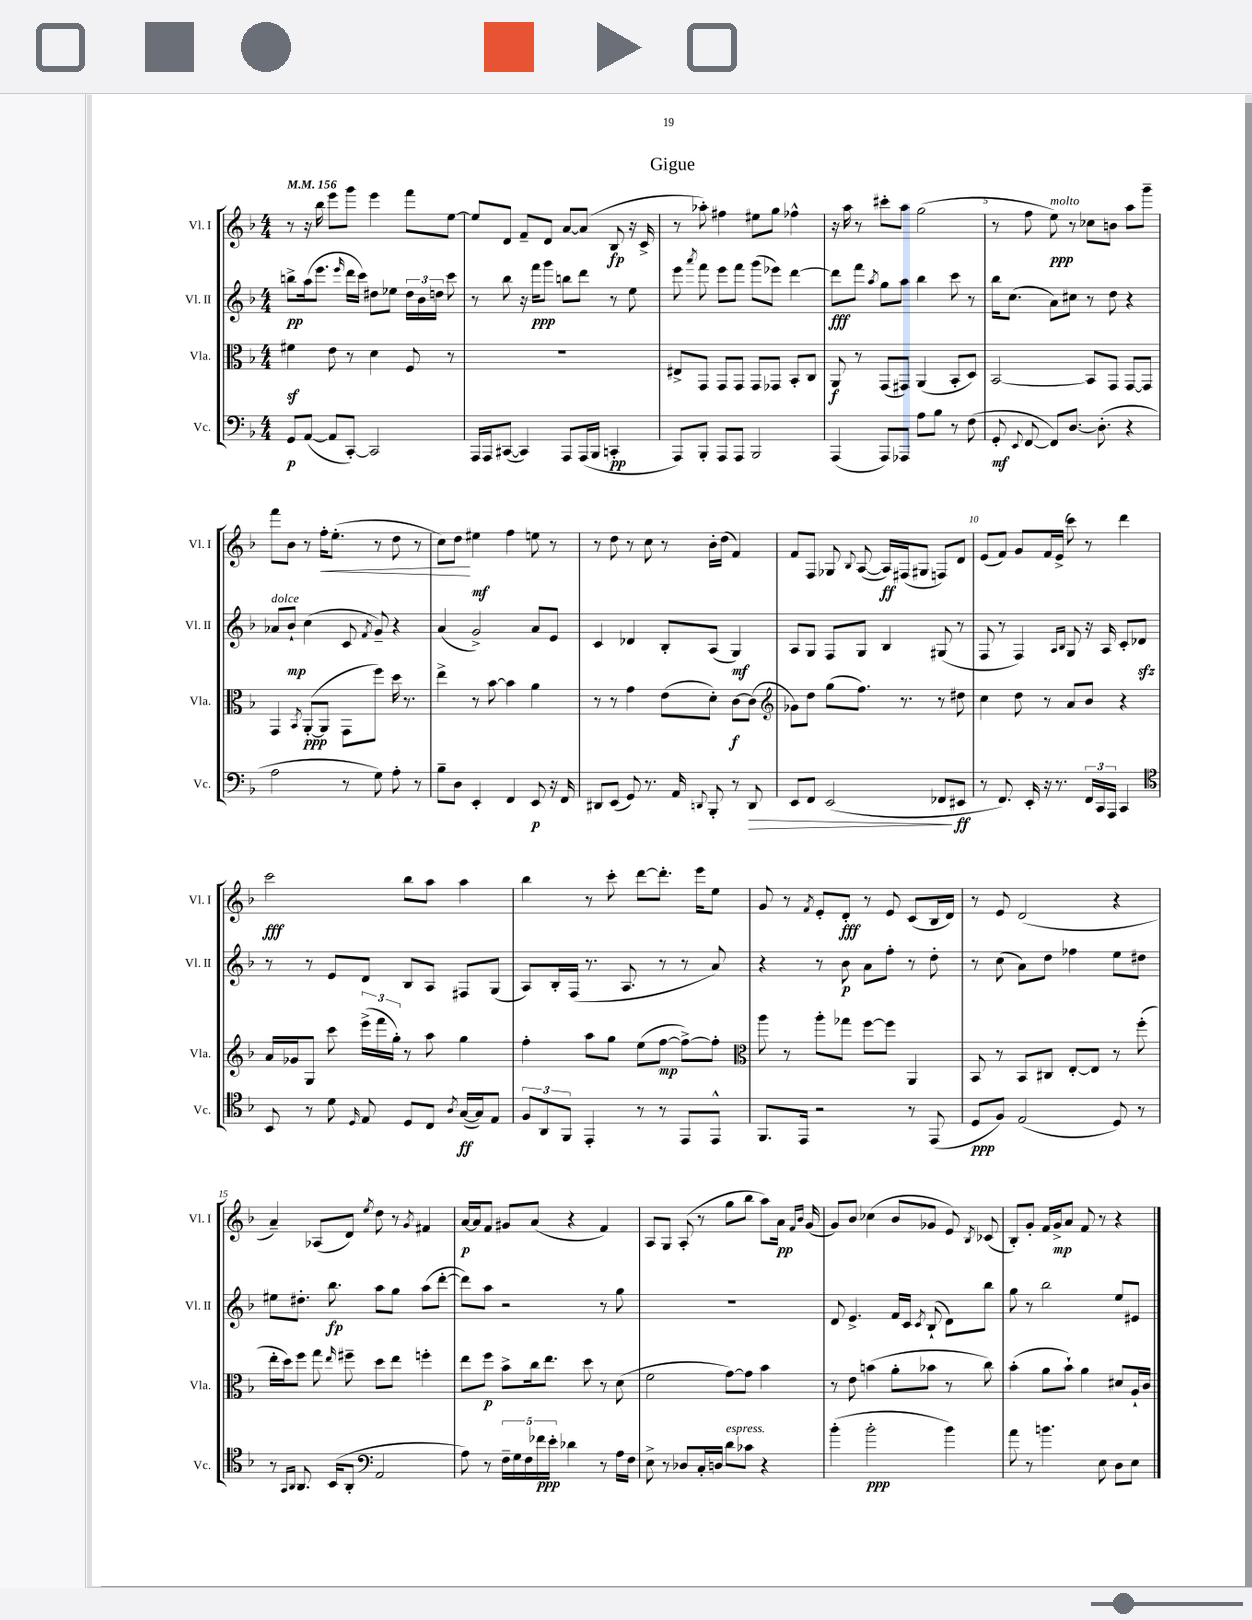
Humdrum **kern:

**kern	**dynam	**kern	**dynam	**kern	**dynam	**kern	**dynam
*part4	*part4	*part3	*part3	*part2	*part2	*part1	*part1
*staff4	*staff4	*staff3	*staff3	*staff2	*staff2	*staff1	*staff1
*I"Vc.	*	*I"Vla.	*	*I"Vl. II	*	*I"Vl. I	*
*I'Vc.	*	*I'Vla.	*	*I'Vl. II	*	*I'Vl. I	*
*clefF4	*	*clefC3	*	*clefG2	*	*clefG2	*
*k[b-]	*	*k[b-]	*	*k[b-]	*	*k[b-]	*
*M4/4	*	*M4/4	*	*M4/4	*	*M4/4	*
*MM156	*	*MM156	*	*MM156	*	*MM156	*
=1	=1	=1	=1	=1	=1	=1	=1
8GG/L	p	4f#Xz\	.	8bbn^\L	pp	8r	.
([8AA/J	.	.	.	(16aa\k	.	16r	.
.	.	.	.	8.eee\J	.	16bb-\	.
8AA/L]	.	8e\	.	.	.	8eee\L	.
.	.	.	.	16qqeee/	.	.	.
[8CC'/J)	.	8r	.	16ddd\LL	.	8ggg\J	.
.	.	.	.	16ccc\JJ)	.	.	.
2CC/]	.	4d\	.	8dd#X\L	.	4eee\	.
.	.	.	.	8ee-X\J	.	.	.
.	.	8F/	.	24dd#\LL	.	8fff\L	.
.	.	.	.	24b-\	.	.	.
.	.	.	.	24ddn\JJ	.	.	.
.	.	8r	.	8ccc\	.	[8ee\J	.
=2	=2	=2	=2	=2	=2	=2	=2
16AAA/LL	.	1r	.	8r	.	8ee/L]	.
16AAA/J	.	.	.	.	.	.	.
([8CC#X/J	.	.	.	8bb-\	.	8d/J	.
4CC#/])	.	.	.	16r	.	8f~/L	.
.	.	.	.	16fff\KL	ppp	.	.
.	.	.	.	8ggg\J	.	8d/J	.
8AAA/L	.	.	.	8bbn\L	.	[8a/L	.
(16AAA/L	.	.	.	8ddd\J	.	(8a/J]	.
16BBB-/JJ	.	.	.	.	.	.	.
4CCn'/	pp	.	.	8r	.	8B-/	fp
.	.	.	.	8ee\	.	16r	.
.	.	.	.	.	.	16c^/	.
=3	=3	=3	=3	=3	=3	=3	=3
8AAA/L)	.	8E#X^/L	.	8eee\	.	8r	.
.	.	.	.	8qaaa/	.	.	.
8BBB-'/J	.	8GG/J	.	8fff\	.	8aa-X'\)	.
8AAA/L	.	8GG/L	.	8eee\L	.	4ff#X\	.
8AAA/J	.	8GG/J	.	8fff\J	.	.	.
2BBB-/	.	8GG/L	.	(8ggg\L	.	8ee#X\L	.
.	.	8GG-X/J	.	8eee-X\J)	.	8gg\J	.
.	.	8BB-'/L	.	[4ddd\	.	4ff-X^^\	.
.	.	8C/J	.	.	.	.	.
=4	=4	=4	=4	=4	=4	=4	=4
(4AAA/	.	8AA/	f	8ddd\L]	fff	16r	.
.	.	.	.	.	.	16aa\	.
.	.	8r	.	8fff\J	.	8r	.
.	.	.	.	8qaa/	.	.	.
8AAA/L)	.	(8GG/L	.	8gg\L	.	8ccc#X'\L	.
8AAA-X/J	.	8GG#X/J)	.	8aa\J	.	8aa\J	.
8A\L	.	(4AA/	.	4bb-\	.	(2gg\	.
8B-\J	.	.	.	.	.	.	.
8r	.	8BB-'/L	.	8ccc\	.	.	.
(8F\	.	8D/J)	.	8r	.	.	.
=5	=5	=5	=5	=5	=5	=5	=5
8GG'/	mf	[2BB-/	.	16bb-\KL	.	8r	.
.	.	.	.	(8.cc\J	.	.	.
8qqEE/	.	.	.	.	.	.	.
[8FF/	.	.	.	.	.	8ff\	.
!	!	!	!	!	!	!LO:TX:a:i:t=molto	!
8FF/L])	.	.	.	8a\L)	.	8ee\)	ppp
[8.D/J	.	.	.	8cc#X\J	.	8r	.
.	.	8BB-/L]	.	8r	.	8cc-X\L	.
(8.D'\]	.	.	.	.	.	.	.
.	.	8GG/J	.	8dd\	.	8bn\J	.
4r	.	[8GG/L	.	4r	.	8aa\L	.
.	.	8GG/J]	.	.	.	8ggg~\J	.
!!LO:LB:g=z
=6	=6	=6	=6	=6	=6	=6	=6
!	!	!	!	!LO:TX:a:i:t=dolce	!	!	!
2A\	.	4GG/	.	8a-X/L	.	8fff\L	.
.	.	.	.	8b-`/J	mp	8b-\J	.
.	.	8qBB-/	.	.	.	.	.
.	.	([8AA'/L	ppp	(4cc\	.	8r	.
!	!	!	!	!	!	!	!LO:HP:b
.	.	8AA/J]	.	.	.	16ff'\KL	<
.	.	.	.	.	.	(8.ee'\J	.
8r	.	8GG\L	.	8c/	.	.	.
.	.	.	.	8qf/	.	.	.
8G\)	.	8ff\J)	.	8g~/)	.	8r	.
8A'\	.	16dd\	.	4r	.	8dd\	.
.	.	8.r	.	.	.	.	.
8r	.	.	.	.	.	8r	.
=7	=7	=7	=7	=7	=7	=7	=7
8B-~\L	.	4ee^\	.	(4a/	.	8cc\L)	.
8D\J	.	.	.	.	.	8dd\J	.
4EE'/	.	8r	.	2g^/)	.	4ee#X\	[ mf
.	.	[8b-\	.	.	.	.	.
4FF/	.	4b-\]	.	.	.	4ff\	.
8EE/	p	4a\	.	8a/L	.	8een\	.
16r	.	.	.	8e/J	.	8r	.
16FF/	.	.	.	.	.	.	.
=8	=8	=8	=8	=8	=8	=8	=8
8DD#X/L	.	8r	.	4c/	.	8r	.
(8EE/J	.	8r	.	.	.	8dd\	.
8GG/)	.	4g\	.	4d-X/	.	8r	.
8.r	.	.	.	.	.	8cc\	.
.	.	(8e\L	.	8B-'/L	.	8r	.
16AA/	.	.	.	.	.	.	.
8qqDDn/	.	.	.	.	.	.	.
8BBB-'/	.	8d'\J)	.	(8A/J	.	16b-'\LL	.
.	.	.	.	.	.	(16dd\JJ	.
8r	.	[8c\L	f	4G/)	mf	4f/)	.
!	!LO:HP:b	!	!	!	!	!	!
8DD/	>	(8c\J]	.	.	.	.	.
=9	=9	=9	=9	=9	=9	=9	=9
*	*	*clefG2	*	*	*	*	*
8EE/L	.	8g-X\L)	.	8A/L	.	8f/L	.
8FF/J	.	8dd\J	.	8G/J	.	8F/J	.
(2EE/	.	(8gg\L	.	8F/L	.	8G-X/	.
.	.	.	.	.	.	8qqB-/	.
.	.	8.ff\J)	.	8G/J	.	([8A/	.
.	.	.	.	4B-/	.	16A/LL])	ff
.	.	8.r	.	.	.	(16F#X/J	.
.	.	.	.	.	.	8G#X/J	.
8FF-X/L	.	8r	.	(8G#X/	.	8Fn/L)	.
8EE#X/J	] ff	8dd#X\	.	8r	.	8d/J	.
=10	=10	=10	=10	=10	=10	=10	=10
8r	.	4cc\	.	8F/	.	(8e/L	.
8.FF/)	.	.	.	8r	.	8f/J)	.
.	.	8dd\	.	4F/)	.	8g/L	.
16EE'/	.	.	.	.	.	.	.
16r	.	8r	.	.	.	16f/L	.
8.r	.	.	.	.	.	(16e^/JJ	.
.	.	.	.	16qqA/LL	.	.	.
.	.	.	.	16qqB-/JJ	.	.	.
.	.	8a/L	.	8G/	.	8ccc\)	.
24FF/LL	.	8b-/J	.	16r	.	8r	.
24CC/	.	.	.	.	.	.	.
.	.	.	.	16A/	.	.	.
24AAA/JJ	.	.	.	.	.	.	.
4CC/	.	4r	.	8c'/L	.	4ddd\	.
.	.	.	.	8d-Xzz/J	.	.	.
!!LO:LB:g=z
=11	=11	=11	=11	=11	=11	=11	=11
*clefC4	*	*	*	*	*	*	*
8BB-/	.	16a/LL	.	8r	.	2ccc\	fff
.	.	16g-X/J	.	.	.	.	.
8r	.	8G/J	.	8r	.	.	.
8d\	.	8ccc\	.	8e/L	.	.	.
16qqD/	.	.	.	.	.	.	.
8E/	.	(24eee^\LL	.	8d/J	.	.	.
.	.	24fff\	.	.	.	.	.
.	.	24gg'\JJ)	.	.	.	.	.
8D/L	.	8r	.	8B-/L	.	8bb-\L	.
8C/J	.	8aa\	.	8A/J	.	8aa\J	.
8qA/	.	.	.	.	.	.	.
([16G/LL	ff	4gg\	.	8F#X/L	.	4aa\	.
16G/J])	.	.	.	.	.	.	.
8E/J	.	.	.	(8G/J	.	.	.
=12	=12	=12	=12	=12	=12	=12	=12
12F/L	.	4ff'\	.	8A/L)	.	4bb-\	.
12AA/	.	.	.	.	.	.	.
.	.	.	.	16B-'/L	.	.	.
12FF/J	.	.	.	.	.	.	.
.	.	.	.	(16F/JJ	.	.	.
4EE'/	.	8aa\L	.	8.r	.	8r	.
.	.	8gg\J	.	.	.	8ccc'\	.
.	.	.	.	8.A/	.	.	.
8r	.	(8ee\L	.	.	.	[8ddd\L	.
8r	.	[8ff\J	mp	8r	.	8.ddd'\J]	.
8EE/L	.	8ff^\L_)	.	8r	.	.	.
.	.	.	.	.	.	16eee\KL	.
8EE^^/J	.	8ff'\J]	.	8a/)	.	8ee\J	.
=13	=13	=13	=13	=13	=13	=13	=13
*	*	*clefC3	*	*	*	*	*
8.FF/L	.	8aa\	.	4r	.	8g/	.
.	.	8r	.	.	.	8r	.
16EE/Jk	.	.	.	.	.	.	.
.	.	.	.	.	.	8qf/	.
2r	.	8aa'\L	.	8r	.	8e'/L	.
.	.	8gg-X\J	.	8b-\	p	8d'/J	fff
.	.	[8ff\L	.	8a\L	.	8r	.
.	.	8ff\J]	.	8ff'\J	.	8e/	.
8r	.	4AA/	.	8r	.	(8c/L	.
(8EE/	.	.	.	8dd'\	.	16B-/L	.
.	.	.	.	.	.	16d/JJ)	.
=14	=14	=14	=14	=14	=14	=14	=14
8D/L	ppp	8BB-/	.	8r	.	8r	.
8F/J)	.	8r	.	(8cc\	.	8e/	.
(2E/	.	8BB-/L	.	8a\L)	.	(2d/	.
.	.	8C#X/J	.	8dd\J	.	.	.
.	.	[8E'/L	.	4ff-X\	.	.	.
.	.	8E/J]	.	.	.	.	.
8D/)	.	8r	.	8ee\L	.	4r	.
8r	.	(8ff'\	.	8dd#X\J	.	.	.
!!LO:LB:g=z
=15	=15	=15	=15	=15	=15	=15	=15
8r	.	16ee'\LL	.	8ee#X\L	.	4a~/)	.
.	.	16dd\J)	.	.	.	.	.
16qqGG/LL	.	.	.	.	.	.	.
16qqAA/JJ	.	.	.	.	.	.	.
8.AA/	.	8ff\J	.	8.dd#X'\J	.	.	.
.	.	8gg\	.	.	.	(8A-X/L	.
(16BB-/KL	.	.	.	8.bb-\	fp	.	.
.	.	16qqee/	.	.	.	.	.
8AA'/J	.	8ff#X~\	.	.	.	8d/J)	.
*clefF4	*	*	*	*	*	*	*
.	.	.	.	.	.	8qee/	.
2AA/	.	8dd\L	.	8aa\L	.	8dd\	.
.	.	8ee\J	.	8gg\J	.	8r	.
.	.	.	.	.	.	8qg/	.
.	.	4ffn'\	.	(8aa\L	.	4f#X/	.
.	.	.	.	[8ddd'\J	.	.	.
=16	=16	=16	=16	=16	=16	=16	=16
8A\)	.	8ee\L	.	8ddd\L])	.	[16a/LL	p
.	.	.	.	.	.	16a/J]	.
8r	.	8ff\J	p	8aa\J	.	8f/J	.
20F~\LL	.	8b-^\L	.	2r	.	8g#X/L	.
20G\	.	.	.	.	.	.	.
20F\	.	.	.	.	.	.	.
.	.	16cc\k	.	.	.	(8a/J	.
20f-X\	ppp	.	.	.	.	.	.
.	.	8.ee\J	.	.	.	.	.
20e'\JJ	.	.	.	.	.	.	.
4d-X\	.	.	.	.	.	4r	.
.	.	8dd\	.	.	.	.	.
8r	.	8r	.	8r	.	4f/)	.
16A\LL	.	(8d\	.	8gg\	.	.	.
16F\JJ	.	.	.	.	.	.	.
=17	=17	=17	=17	=17	=17	=17	=17
8E^\	.	2f\	.	1r	.	8A/L	.
8r	.	.	.	.	.	8G/J	.
8D-X/L	.	.	.	.	.	(8A'/	.
16C'/L	.	.	.	.	.	8r	.
16Dn/JJ	.	.	.	.	.	.	.
!LO:TX:a:i:t=espress.	!	!	!	!	!	!	!
8d\L	.	[8g\L)	.	.	.	8gg\L	.
8c-X\J	.	8g\J]	.	.	.	8bb-\J	.
4r	.	4b-\	.	.	.	8aa\L)	.
.	.	.	.	.	.	16a\Jk	pp
.	.	.	.	.	.	16qqf/LL	.
.	.	.	.	.	.	16qqb-/JJ	.
.	.	.	.	.	.	(16g/	.
=18	=18	=18	=18	=18	=18	=18	=18
(4b-'\	.	8r	.	8d/	.	8g/L)	.
.	.	8e\	.	4.e^/	.	8b-/J	.
2b-'\	ppp	(4bn\	.	.	.	(4cc-X\	.
.	.	8a'\L	.	16f/LL	.	8b-/L	.
.	.	.	.	16c/JJ	.	.	.
.	.	.	.	8qc/	.	.	.
.	.	8b-X\J	.	(8B-`/	.	8g-X/J	.
4b-\)	.	8r	.	8d\L)	.	8e/)	.
.	.	.	.	.	.	8qB-/	.
.	.	8cc\)	.	8bb-\J	.	(8c-X/	.
=19	=19	=19	=19	=19	=19	=19	=19
8a\	.	(4b-'\	.	8gg\	.	8B-'/L)	.
8r	.	.	.	8r	.	8g'/J	.
4.bn\	.	8a\L	.	2bb-\	.	16f/LL	.
.	.	.	.	.	.	16g^/J	mp
.	.	8b-`\J)	.	.	.	8a/J	.
.	.	4a\	.	.	.	8f/	.
8E\	.	.	.	.	.	8r	.
8D\L	.	8d#X/L	.	8ee/L	.	4r	.
8E\J	.	16A`/L	.	8e#X/J	.	.	.
.	.	16c/JJ	.	.	.	.	.
==	==	==	==	==	==	==	==
*-	*-	*-	*-	*-	*-	*-	*-
